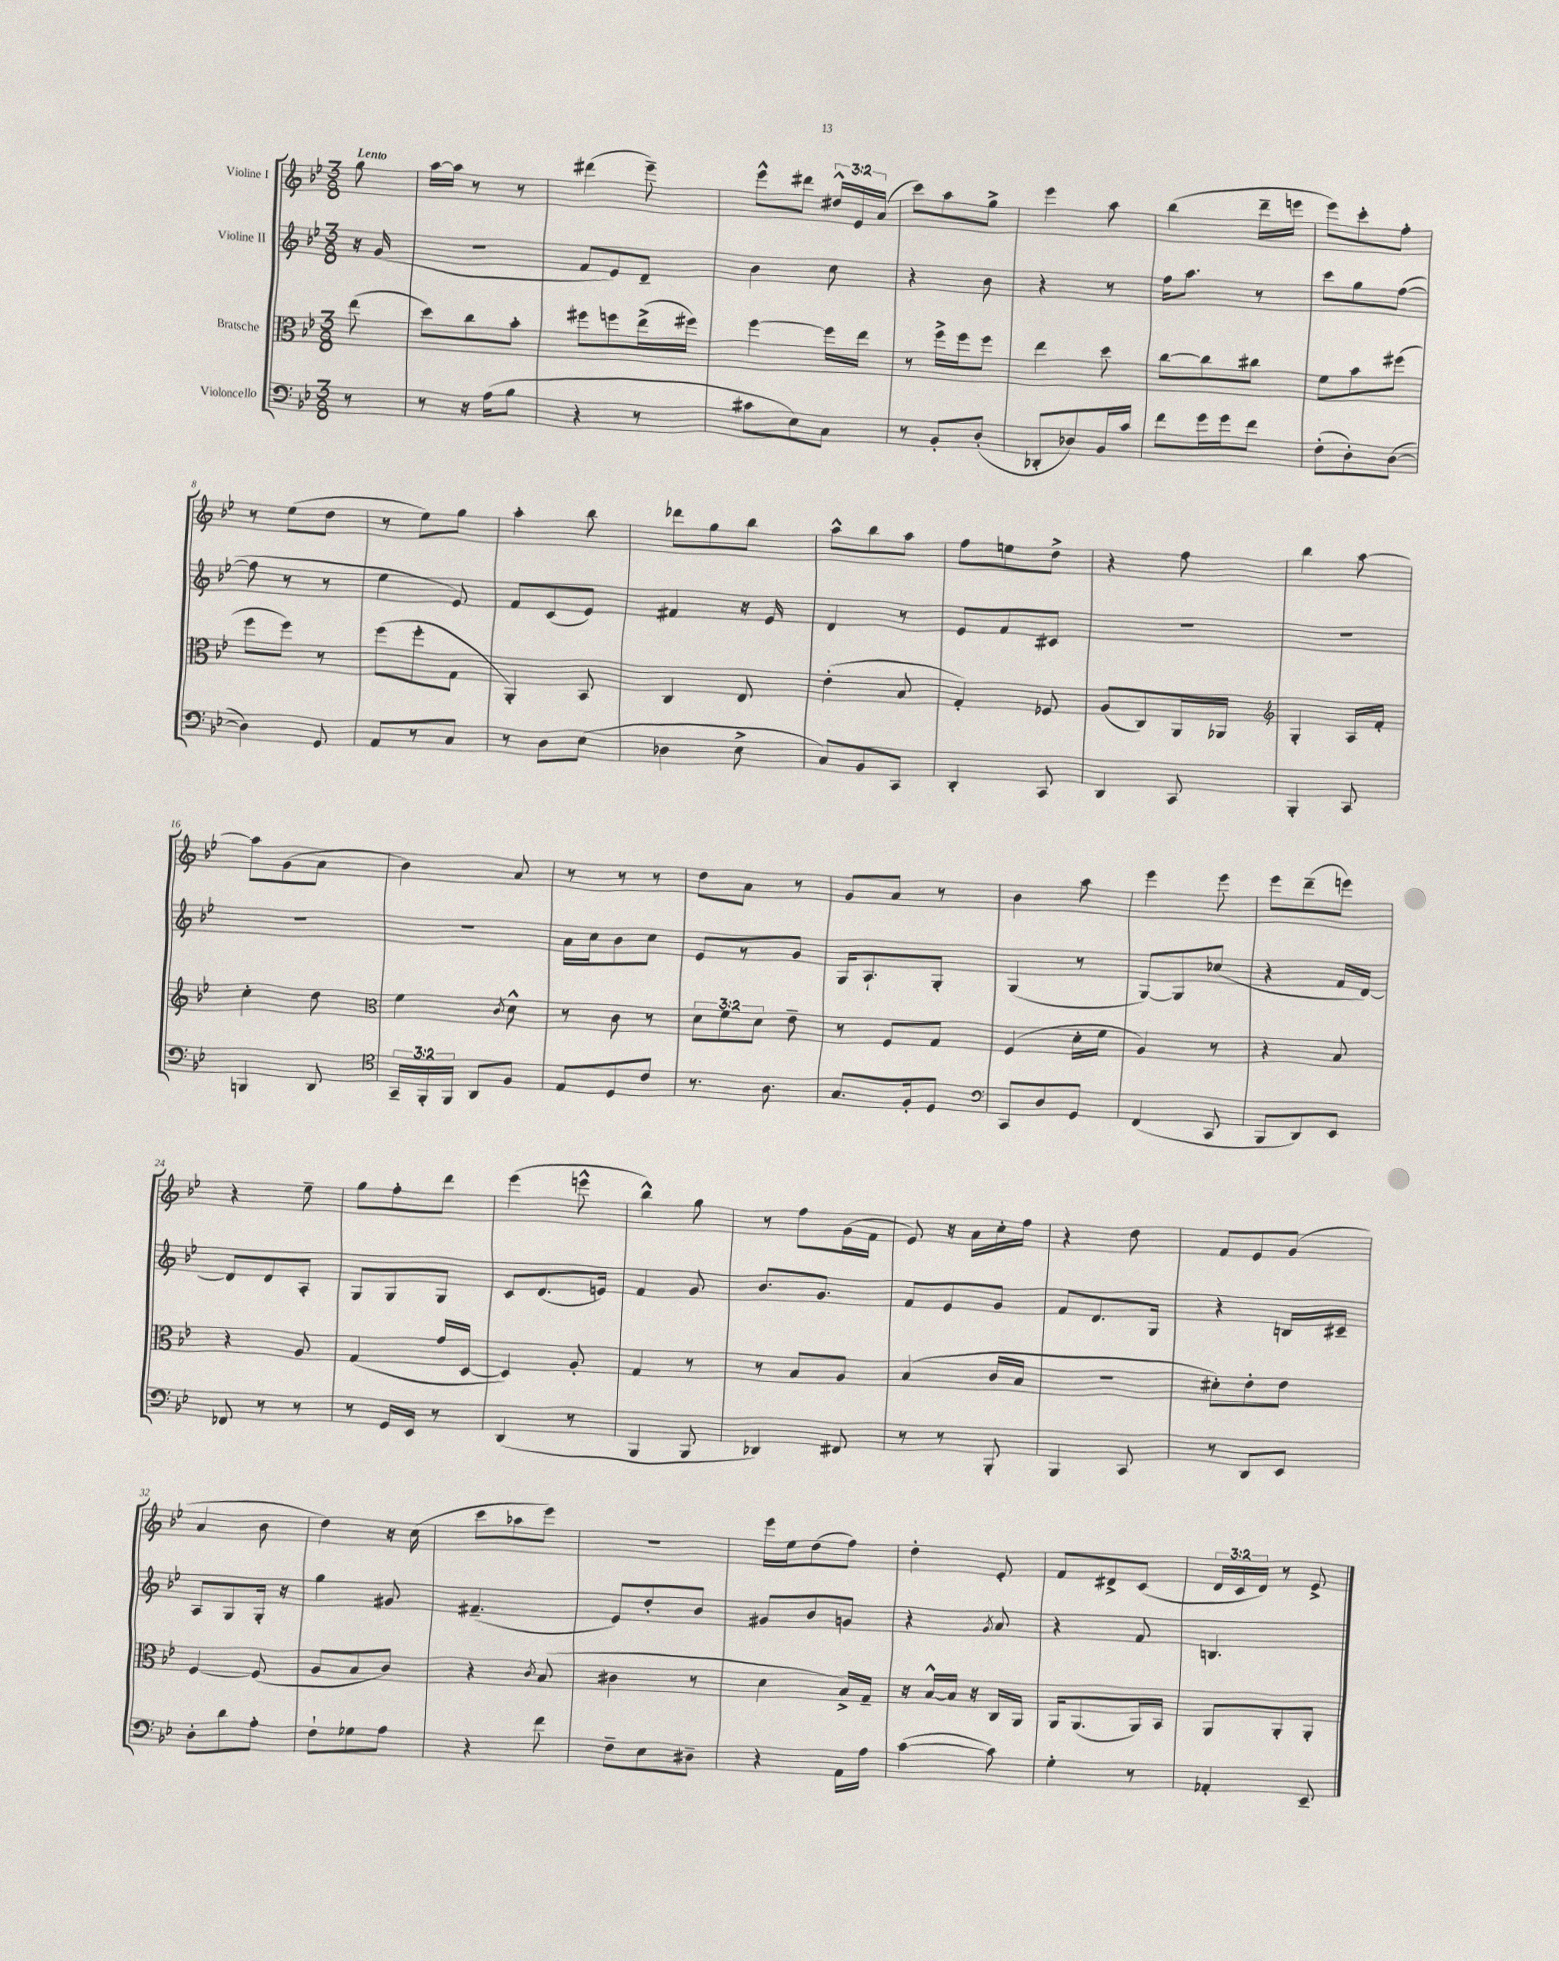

**kern	**kern	**kern	**kern
*part4	*part3	*part2	*part1
*staff4	*staff3	*staff2	*staff1
*I"Violoncello	*I"Bratsche	*I"Violine II	*I"Violine I
*clefF4	*clefC3	*clefG2	*clefG2
*k[b-e-]	*k[b-e-]	*k[b-e-]	*k[b-e-]
*M3/8	*M3/8	*M3/8	*M3/8
=	=	=	=
!	!	!	!LO:TX:a:B:t=Lento
8r	(8ee-\	16r	8gg\
.	.	(16g/	.
=1	=1	=1	=1
8r	8dd\L)	4.r	[16aa\LL
.	.	.	16aa\JJ]
16r	8cc\	.	8r
(16A\KL	.	.	.
8B-\J	8b-'\J	.	8r
=2	=2	=2	=2
4r	8ff#X\L	8f/L	(4ddd#X\
.	8ffn\	8e-/)	.
8r	(16ee-^\L	8d~/J	8eee-~\)
.	16ff#X\JJ)	.	.
=3	=3	=3	=3
8c#X\L	[4ff\	4b-\	8eee-^^\L
8E-\)	.	.	8ddd#X\J
8C\J	16ff\LL]	8cc\	24dd#X^^/LL
.	.	.	24e-/
.	16ee-\JJ	.	.
.	.	.	(24a/JJ
=4	=4	=4	=4
8r	8r	4r	8ccc\L)
8BB-'/L	16ff^\LL	.	8aa\
.	16ff\J	.	.
(8D'/J	8ff\J	8b-\	8gg^\J
=5	=5	=5	=5
8DD-X'/L	4ee-\	4r	4eee-\
8D-X/)	.	.	.
16BB-/L	8dd\	8r	8aa\
16c/JJ	.	.	.
=6	=6	=6	=6
8f\L	[8cc\L	16ff\KL	(4bb-\
.	.	8.aa\J	.
16g\L	8cc\]	.	.
16g\J	.	.	.
8f\J	8cc#X\J	8r	16ddd~\LL
.	.	.	16eeen\JJ
=7	=7	=7	=7
(8F'\L	8f\L	8ccc\L	8eee-\L)
8D'\)	8b-\	8gg\	8ccc'\
([8D\J	(8ff#X\J	([8ff\J	8ff'\J
!!LO:LB:g=z
=8	=8	=8	=8
4D\])	8ff\L	8ff\]	8r
.	8ff\J)	8r	(8ee-\L
8GG/	8r	8r	8dd\J
=9	=9	=9	=9
8AA/L	(8ff\L	4ee-\	8r
8r	8ff'\	.	8ee-\L)
8C/J	8G\J	8e-/)	8gg\J
=10	=10	=10	=10
8r	4AA'/)	8f/L	4aa'\
8D\L	.	(8c/	.
(8E-\J	8BB-/	8e-/J)	8bb-\
=11	=11	=11	=11
4D-X\	4C/	4f#X/	8ddd-X\L
.	.	.	8gg\
8E-^\	8E-/	16r	8bb-\J
.	.	16e-/	.
=12	=12	=12	=12
8C/L)	(4e-'\	4d/	8aa^^\L
8BB-/	.	.	8bb-\
8CC/J	8B-/	8r	8aa\J
=13	=13	=13	=13
4DD'/	4G'/)	8e-/L	8ff\L
.	.	8f/	8een\
8CC/	8F-X/	8c#X/J	8dd^\J
=14	=14	=14	=14
4DD/	(8A/L	4.r	4r
.	8C/)	.	.
8CC/	16AA/L	.	8ff\
.	16AA-X/JJ	.	.
=15	=15	=15	=15
*	*clefG2	*	*
4BBB-'/	4G'/	4.r	4bb-\
8CC/	16A/LL	.	[8aa\
.	16f'/JJ	.	.
!!LO:LB:g=z
=16	=16	=16	=16
4BBBn/	4cc'\	4.r	8aa\L]
.	.	.	(8g\
8DD/	8dd\	.	8a\J
=17	=17	=17	=17
*clefC4	*clefC3	*	*
24GG~/LL	4f\	4.r	4b-\)
24FF'/	.	.	.
24FF/JJ	.	.	.
8AA/L	.	.	.
.	8qc/	.	.
8F/J	8d^^\	.	8a/
=18	=18	=18	=18
8E-/L	8r	16a\LL	8r
.	.	16cc\J	.
8D/	8c\	8b-\	8r
8c/J	8r	8cc\J	8r
=19	=19	=19	=19
8.r	12d\L	8e-/L	8dd\L
.	12f\	.	.
.	.	8r	8a\J
.	12d\J	.	.
8.A\	.	.	.
.	8e-~\	8g/J	8r
=20	=20	=20	=20
8.G/L	8r	16G/KL	8g/L
.	.	8.A`/	.
.	8F/L	.	8a/J
16F'/k	.	.	.
8D/J	8G/J	8G'/J	8r
=21	=21	=21	=21
*clefF4	*	*	*
8CC/L	(4F/	(4G/	4b-\
8D/	.	.	.
8GG/J	16d'\LL	8r	8aa\
.	16f\JJ	.	.
=22	=22	=22	=22
(4FF/	4A/)	[8G/L)	4eee-\
.	.	8G/]	.
8CC/	8r	(8cc-X/J	8eee-\
=23	=23	=23	=23
8BBB-/L	4r	4r	8eee-\L
8DD/)	.	.	(8ddd~\
8EE-/J	8B-/	16f/LL	8eeen\J)
.	.	[16d/JJ)	.
!!LO:LB:g=z
=24	=24	=24	=24
8FF-X/	4r	8d/L]	4r
8r	.	8d/	.
8r	8A/	8A'/J	8ee-~\
=25	=25	=25	=25
8r	(4G/	8G/L	8gg\L
16GG/LL	.	8G/	8ff'\
16EE-/JJ	.	.	.
8r	16g/LL	8G/J	8ddd\J
.	[16D/JJ	.	.
=26	=26	=26	=26
(4DD/	4D/])	8c/L	(4eee-\
.	.	(8.d/	.
8r	8A'/	.	8eeen^^\
.	.	16en/Jk)	.
=27	=27	=27	=27
4BBB-/	4G/	4f/	4bb-^^\)
8BBB-/	8r	8g/	8gg\
=28	=28	=28	=28
4DD-X/)	8r	8.b-/L	8r
.	8B-/L	.	8ff\L
.	.	8.g/J	.
8FF#X/	8A/J	.	(16g\L
.	.	.	16f\JJ
=29	=29	=29	=29
8r	(4B-/	8f/L	8e-/)
8r	.	8e-/	16r
.	.	.	16a\LL
8BBB-'/	16c/LL	8g/J	16cc'\
.	16B-/JJ	.	16ff\JJ
=30	=30	=30	=30
4BBB-/	4.r	8f/L	4r
.	.	8.d/	.
8CC/	.	.	8dd\
.	.	16G/Jk	.
=31	=31	=31	=31
8r	8d#X'\L)	4r	8f/L
8DD/L	8e-'\	.	8e-/
8EE-/J	8e-\J	16Bn/LL	(8g/J
.	.	16c#X~/JJ	.
!!LO:LB:g=z
=32	=32	=32	=32
8D'\L	[4F/	8A/L	4a/
8d\	.	8G/	.
8A'\J	(8F/]	16G'/Jk	8b-\
.	.	16r	.
=33	=33	=33	=33
8F`\L	8A/L	4gg\	4dd\)
8G-X\	8B-/	.	.
8A\J	8c/J)	8g#X/	16r
.	.	.	(16cc\
=34	=34	=34	=34
4r	4r	(4.f#X~/	8ccc\L
.	.	.	8aa-X\
.	8qc/	.	.
8f\	(8B-/	.	8eee-\J)
=35	=35	=35	=35
8F~\L	4c#X\	8e-/L)	4.r
8E-\	.	8dd'/	.
8D#X~\J	8r	8b-/J	.
=36	=36	=36	=36
4r	4d\	8g#X/L	16eee-\LL
.	.	.	16ee-\J
.	.	8b-/	(8dd\
16AA\LL	16B-^/LL)	8gn/J	8ff\J)
16A\JJ	16G~/JJ	.	.
=37	=37	=37	=37
([4c\	16r	4r	4dd'\
.	[16B-^^/LL	.	.
.	16B-/JJ]	.	.
.	16r	.	.
.	.	8qg/	.
8c\])	16C/LL	8a/	8e-'/
.	16AA/JJ	.	.
=38	=38	=38	=38
4G'\	16AA/KL	4r	8f/L
.	(8.AA/	.	.
.	.	.	8d#X^/
8r	16AA/L)	8f/	(8c/J
.	16BB-/JJ	.	.
=39	=39	=39	=39
4AA-X'/	8AA/L	4.Bn/	24d/LL
.	.	.	24c/
.	.	.	24d/JJ)
.	8AA'/	.	8r
8EE-~/	8AA'/J	.	8e-^/
==	==	==	==
*-	*-	*-	*-
